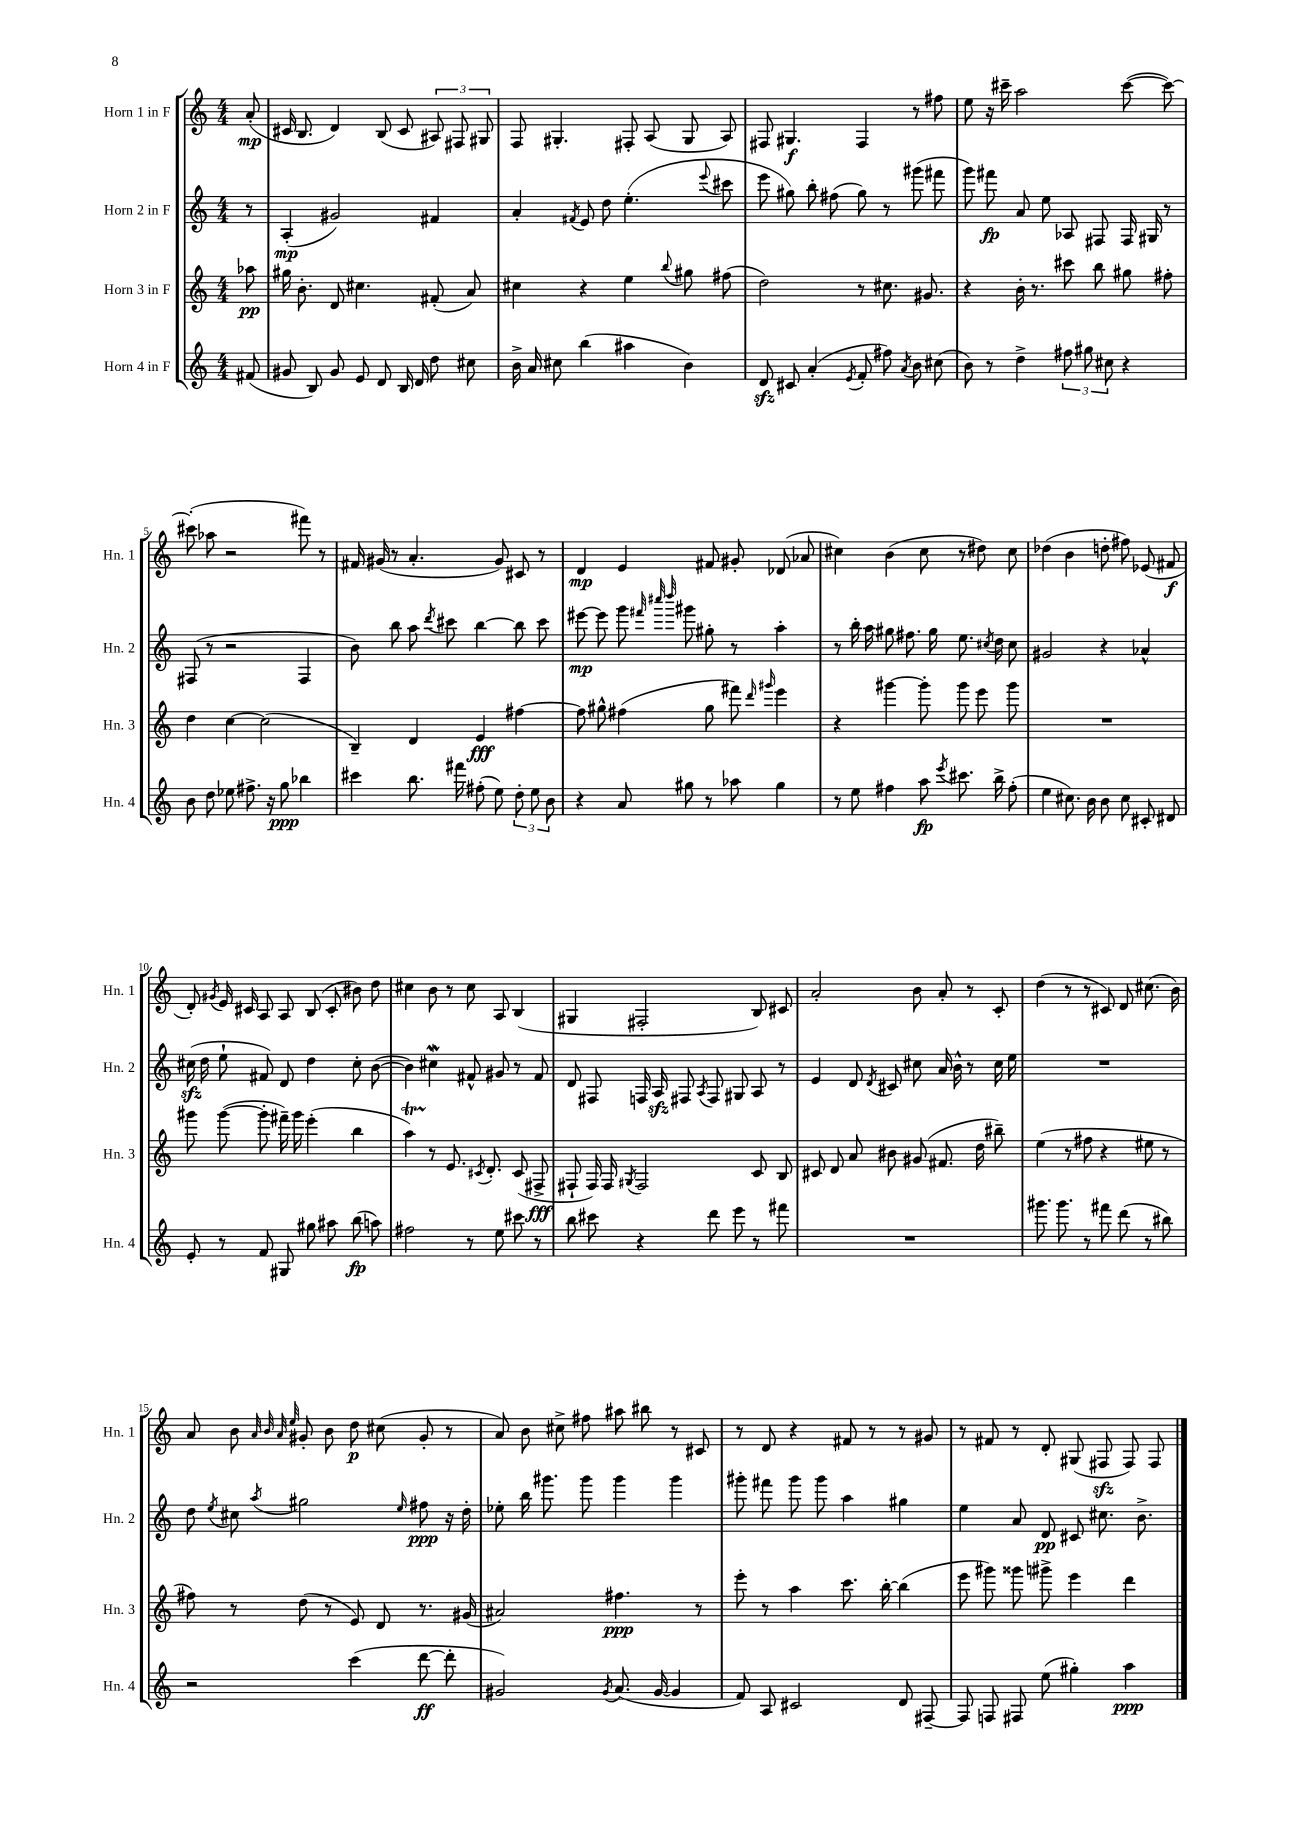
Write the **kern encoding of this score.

**kern	**kern	**kern	**kern
*staff4	*staff3	*staff2	*staff1
*clefG2	*clefG2	*clefG2	*clefG2
*k[]	*k[]	*k[]	*k[]
*M4/4	*M4/4	*M4/4	*M4/4
(8f#/	8aa-\	8r	(8a'/
=	=	=	=
8g#/	16gg#\	(4A'/	16c#/
.	8.b'\	.	8.B/
8B/)	.	.	.
8g#/	8d/	2g#/)	4d/)
8e/	4.cc#\	.	.
8d/	.	.	(8B/
16B/	.	.	8c#/
16d/	.	.	.
8dd\	(8f#'/	4f#/	12A#/)
.	.	.	12F#/
8cc#\	8a/)	.	.
.	.	.	12G#/
=	=	=	=
16b^\	4cc#\	4a'/	8F/
16a/	.	.	.
8cc#\	.	.	4.G#'/
.	.	8qf#/	.
(4bb\	4r	8e/	.
.	.	8dd\	.
4aa#\	4ee\	(4.ee'\	8F#'/
.	.	.	(8A/
.	8qqbb/	.	.
4b\)	8gg#\	.	8G#/
.	.	8qqeee/	.
.	(8ff#\	8ccc#\	8A/)
=	=	=	=
8d/	2dd\)	8eee\	8F#/
8c#/	.	8gg#\)	4.G#/
(4a'/	.	8bb'\	.
.	.	(8ff#\	.
8qe/	.	.	.
8f'/	8r	8gg#\)	4F#/
8ff#\)	8.cc#\	8r	.
8qa/	.	.	.
8b\	.	(8ggg#\	8r
.	8.g#/	.	.
(8cc#\	.	8fff#\	8ff#\
=	=	=	=
8b\)	4r	8ggg\)	8ee\
8r	.	8fff#\	16r
.	.	.	16ccc#~\
4dd^\	16b'\	8a/	2aa\
.	8.r	.	.
.	.	8ee\	.
12ff#\	8ccc#\	8A-/	.
12gg#\	.	.	.
.	8bb\	8F#/	.
12cc#\	.	.	.
4r	8gg#\	16F#/	([8ccc#\
.	.	16G#/	.
.	8ff#'\	8r	8ccc#\_)
=	=	=	=
8b\	4dd\	(8F#/	(8ccc#'\]
8dd\	.	8r	8aa-\
8ee-\	[4cc\	2r	2r
8.ff#^\	.	.	.
.	(2cc\]	.	.
16r	.	.	.
8gg\	.	.	.
4bb-\	.	4F#/	8fff#\)
.	.	.	8r
=	=	=	=
4ccc#\	4B~/)	8b\)	16f#/
.	.	.	(16g#/
.	.	8bb\	8r
8.bb\	4d/	8aa\	4.a'/
.	.	8qddd/	.
.	.	8ccc#\	.
16fff#\	.	.	.
(8ff#'\	4e/	[4bb\	.
8ee\)	.	.	8g#/)
12dd'\	[4ff#\	8bb\]	8c#/
12ee\	.	.	.
.	.	8ccc#\	8r
12b\	.	.	.
=	=	=	=
4r	8ff#\]	[8eee#\	4d/
.	8gg#^^\	8eee#\]	.
8a/	(4ff#\	8ggg\	4e/
.	.	32qqfff#/	.
.	.	32qqcccc#/	.
.	.	32qqdddd/	.
8gg#\	.	8ggg#\	.
8r	8gg#\	8gg#'\	8f#/
8aa-\	8fff#\)	8r	8g#'/
.	16qqddd/	.	.
.	16qqggg#/	.	.
4gg#\	4eee\	4aa'\	(8d-/
.	.	.	8a-/
=	=	=	=
8r	4r	8r	4cc#\)
8ee\	.	16bb'\	.
.	.	16aa\	.
4ff#\	[4ggg#\	8gg#\	(4b\
.	.	8.ff#\	.
8aa\	8ggg#'\]	.	8cc#\
.	.	16gg#\	.
8qeee/	.	.	.
8.ccc#\	8ggg#\	8.ee\	8r
.	8eee\	.	8dd#\)
.	.	8qcc#/	.
16bb^\	.	16dd\	.
(8ff#'\	8ggg#\	8cc#\	8cc#\
=	=	=	=
4ee\	1r	2g#/	(4dd-\
8.cc#\)	.	.	4b\
16b\	.	.	.
8b\	.	4r	8dd'\
8cc#\	.	.	8ff#\)
8c#'/	.	4a-^^/	(8e-/
8d#/	.	.	8f#/
=	=	=	=
8e'/	8ggg#\	(16cc#\	8d'/)
.	.	16dd\	.
.	.	.	8qg#/
8r	([8ggg#\	8ee`\	16e/
.	.	.	16c#/
8f/	8ggg#'\]	8f#/)	8A/
8G#/	16fff#~\)	8d/	8A/
.	16ggg#\	.	.
8gg#\	(4eee'\	4dd\	(8B/
8aa#\	.	.	8c#'/
(8bb\	4bb\	8cc#'\	8b#\)
8aa\)	.	([8b\	8dd\
=	=	=	=
2ff#\	4aa\)	4b\])	4cc#\
.	8r	4cc#\	8b\
.	8.e/	.	8r
8r	.	8f#^^/	8cc#\
.	8qc#/	.	.
.	8.d'/	.	.
8ee\	.	8g#/	8A/
8ccc#\	(8c#/	8r	(4B/
8r	8F#^/	8f#/	.
=	=	=	=
8bb\	8F#`/	8d/	4G#/
8ccc#\	16F#/)	8F#/	.
.	16F#/	.	.
.	8qG#/	.	.
4r	2F#/	16F/	2F#'/
.	.	16A/	.
.	.	8F#/	.
.	.	8qA/	.
8ddd\	.	8F#/	.
8eee\	.	8G#/	.
8r	8c/	8A/	8B/)
8fff#\	8B/	8r	8c#/
=	=	=	=
1r	8c#/	4e/	2a'/
.	8d/	.	.
.	8a/	8d/	.
.	.	8qd/	.
.	8b#\	8c#/	.
.	(8g#/	8cc#\	8b\
.	8.f#/	16a/	8a'/
.	.	16b^^\	.
.	.	8r	8r
.	16dd\	.	.
.	8bb#~\)	16cc#\	8c'/
.	.	16ee\	.
=	=	=	=
8.ggg#\	(4ee\	1r	(4dd\
8.ggg#\	.	.	.
.	8r	.	8r
8r	8ff#\	.	8r
8fff#\	4r	.	8c#/)
(8ddd\	.	.	8d/
8r	8ee#\	.	(8.cc#\
8bb#\)	8r	.	.
.	.	.	16b\)
=	=	=	=
2r	8ff#\)	8dd\	8a/
.	.	8qee/	.
.	8r	8cc#\	8b\
.	.	.	32qqa/
.	.	.	32qqb/
.	.	.	32qqa/
.	.	8qaa/	32qqee/
.	(8dd\	2gg#\	8g#'/
.	8r	.	8b\
(4ccc\	8e/)	.	8dd\
.	8d/	.	(8cc#\
.	.	16qqee/	.
[8ddd\	8.r	8ff#\	8g#'/
8ddd'\]	.	16r	8r
.	(16g#/	16dd'\	.
=	=	=	=
2g#/)	2a#/)	8ee-'\	8a/)
.	.	16bb\	8b\
.	.	8.ggg#\	.
.	.	.	8cc#^\
.	.	8ggg#\	8ff#\
8qg#/	.	.	.
(8.a/	4.ff#\	4ggg#\	8aa#\
.	.	.	8bb#\
[16g#/	.	.	.
4g#/]	.	4ggg#\	8r
.	8r	.	8c#/
=	=	=	=
8f/)	8eee'\	8ggg#'\	8r
8A/	8r	8fff#\	8d/
2c#/	4aa\	8ggg#\	4r
.	.	8ggg#\	.
.	8.ccc\	4aa\	8f#/
.	.	.	8r
.	[16bb'\	.	.
8d/	(4bb\]	4gg#\	8r
[8F#~/	.	.	8g#/
=	=	=	=
8F#/]	8eee\	4ee\	8r
8F/	8ggg#\)	.	8f#/
8F#/	8ggg##\	8a/	8r
(8ee\	8ggg#^\	8d/	8d'/
4gg#'\)	4eee\	8c#/	(8G#/
.	.	8.cc#\	8F#/
4aa\	4ddd\	.	8F#/)
.	.	8.b^\	.
.	.	.	8F#/
==	==	==	==
*-	*-	*-	*-
